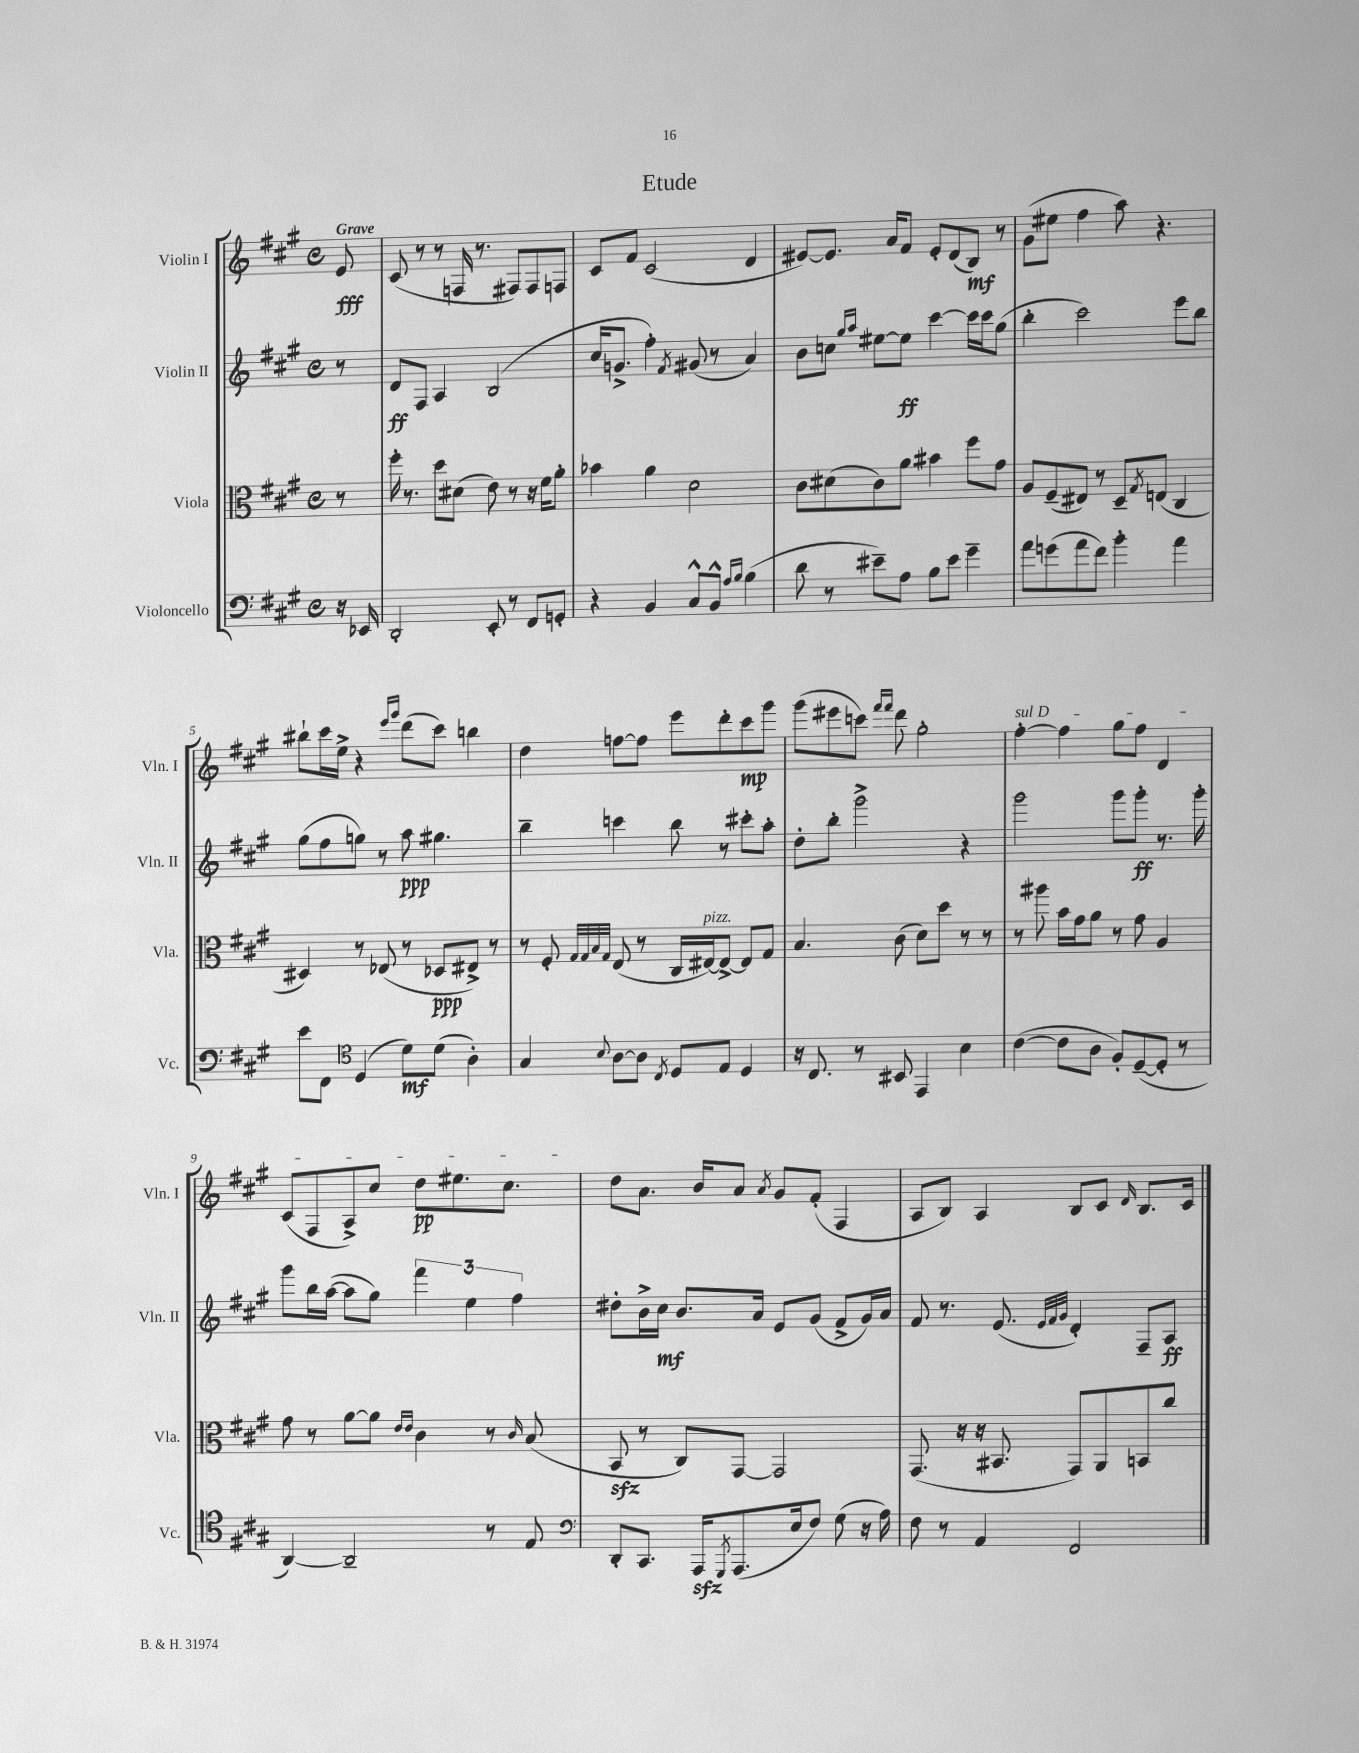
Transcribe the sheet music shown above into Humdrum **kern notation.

**kern	**kern	**kern	**kern
*staff4	*staff3	*staff2	*staff1
*clefF4	*clefC3	*clefG2	*clefG2
*k[f#c#g#]	*k[f#c#g#]	*k[f#c#g#]	*k[f#c#g#]
*M4/4	*M4/4	*M4/4	*M4/4
*met(c)	*met(c)	*met(c)	*met(c)
16r	8r	8r	8e/
16EE-/	.	.	.
=	=	=	=
2DD'/	16ff#'\	8d/L	(8c#/
.	8.r	.	.
.	.	8F#/J	8r
.	8dd\L	4A/	8r
.	(8d#\J	.	16F/
.	.	.	8.r
8EE'/	8e\)	(2B/	.
8r	8r	.	8F#/L)
8FF#/L	16r	.	8F#/
.	16f#\LK	.	.
8GG'/J	8a'\J	.	8F/J
=	=	=	=
4r	4b-\	16cc#/LK	8c#/L
.	.	8.g^/J	.
.	.	.	8f#/J
4BB/	4a\	4ff#'\)	(2c#/
.	.	8qf#/	.
8C#^^/L	2d\	(8g#/	.
8BB^^/J	.	8r	.
16qqA/LL	.	.	.
16qqB/JJ	.	.	.
(4B\	.	4a/)	4d/
=	=	=	=
8d\	8c#\L	8b\L	[8e#/L)
8r	(8d#\	8cc\J	8.e#/]J
.	.	16qqgg#/LL	.
.	.	16qqaa/JJ	.
8e#~\L)	8c#\)	[8ee#\L	.
.	.	.	16a/LK
8A\J	8a\J	8ee#\]J	8f#/J
8B\L	4b#\	[4ccc#\	8e#'/L
8e#\J	.	.	(8d/
4g#~\	8ff#\L	16ccc#\]LL	8B/J)
.	.	16ccc#\J	.
.	8g#\J	(8gg#\J	8r
=	=	=	=
8a\L	8A/L	4bb'\	(8g#\L
(8g\	(8F#~/	.	8ee#\J
8a\	8E#/J)	2ccc#\)	4ff#\
8f#\J)	8r	.	.
4b'\	8D~/L	.	8aa\)
.	8qG#/	.	.
.	(8E/J	.	4.r
4a\	4C#/	8eee\L	.
.	.	8bb\J	.
=	=	=	=
8e\L	4D#/)	(8gg#\L	8bb#`\L
8FF#\J	.	8ff#\	16ccc#\L
.	.	.	16ee^\JJ
*clefC4	*	*	*
(4D/	8r	8gg\J)	4r
.	(8E-/	8r	.
.	.	.	16qqeee/LL
.	.	.	16qqggg#/JJ
8d\L)	8r	8aa\	(8ddd\L
(8d\J	8D-/L	4.gg#\	8ccc#\J)
4A'\)	8E#^/J)	.	4bb\
.	8r	.	.
=	=	=	=
4G#/	8r	4bb~\	4dd\
.	8F#'/	.	.
.	32qqG#/LLL	.	.
.	32qqG#/	.	.
.	32qqB/	.	.
8qqB/	32qqG#/JJJ	.	.
[8A\L	(8E/	4ccc\	[8ff\L
8A\]J	8r	.	8ff\]J
8qC#/	.	.	.
8D/L	16C#/LL	8bb\	8eee\L
.	[16E#/J)	.	.
8E/J	8E#^/_J	8r	8ddd'\
4D/	8E#/]L	8ccc#'\L	8ccc#\
.	8G#/J	8aa'\J	8ggg#\J
=	=	=	=
16r	4.B/	8dd'\L	(8ggg#\L
8.C#/	.	.	.
.	.	8bb'\J	8eee#\
8r	.	2ggg#^\	8ccc\J)
.	.	.	16qqfff#/LL
.	.	.	16qqfff#/JJ
8BB#/	(8c#\	.	8ddd\
4EE/	8d\L)	.	2gg#'\
.	8dd\J	.	.
4B\	8r	4r	.
.	8r	.	.
=	=	=	=
([4c#\	8r	2ggg#\	[4ff#'\
.	8aa#\	.	.
8c#\]L	16b\LL	.	4ff#\]
.	16g#\J	.	.
8A\J	8a\J	.	.
8F#'/L)	8r	8ggg#\L	8gg#\L
([8D~/	8g#\	8ggg#'\J	8ff#\J
8D'/]J	4A/	8.r	4d/
8r	.	.	.
.	.	16ggg#'\	.
=	=	=	=
[4AA/)	8g#\	8ggg#\L	(8c#/L
.	8r	16bb\L	8F#/
.	.	([16aa\JJ	.
2AA~/]	[8a\L	8aa\]L	8A^/)
.	8a\]J	8gg#\J)	8cc#/J
.	16qqe/LL	.	.
.	16qqe/JJ	.	.
.	4c#\	6fff#\	8dd\L
.	.	.	8.ee#\
.	.	6ee\	.
8r	8r	.	.
.	.	.	8.cc#\J
.	.	6ff#\	.
.	16qqc#/	.	.
8E/	(8B/	.	.
=	=	=	=
*clefF4	*	*	*
8DD'/L	8BB/	8dd#'\L	8dd\L
8.CC#/J	8r	16b^\L	8.a\J
.	.	16cc#\JJ	.
.	8C#/L)	8.b/L	.
16AAA/LK	.	.	16b/LK
8qGGG#/	.	.	.
(8.AAA/	[8GG#/J	.	8a/J
.	.	16a/Jk	.
.	.	.	8qa/
.	2GG#/]	8e/L	8g#/L
16E/k	.	.	.
8F#/J)	.	(8g#/J	(8f#'/J
(8G#\	.	8f#^/L	4F#/
16r	.	16g#/L)	.
16A\)	.	16a/JJ	.
=	=	=	=
8F#\	(8.GG#/	8f#/	8A/L
8r	.	8.r	8B/J)
.	16r	.	.
4AA/	16r	.	4A/
.	8.BB#/	(8.e/	.
.	.	32qqe/LLL	.
.	.	32qqf#/	.
.	.	32qqg#/JJJ	.
2FF#/	8GG#/L)	4d'/)	8B/L
.	8AA/	.	8c#/J
.	.	.	16qqd/
.	8BB/	8F#~/L	8.B/L
.	8cc#/J	8A/J	.
.	.	.	16c#/Jk
==	==	==	==
*-	*-	*-	*-
